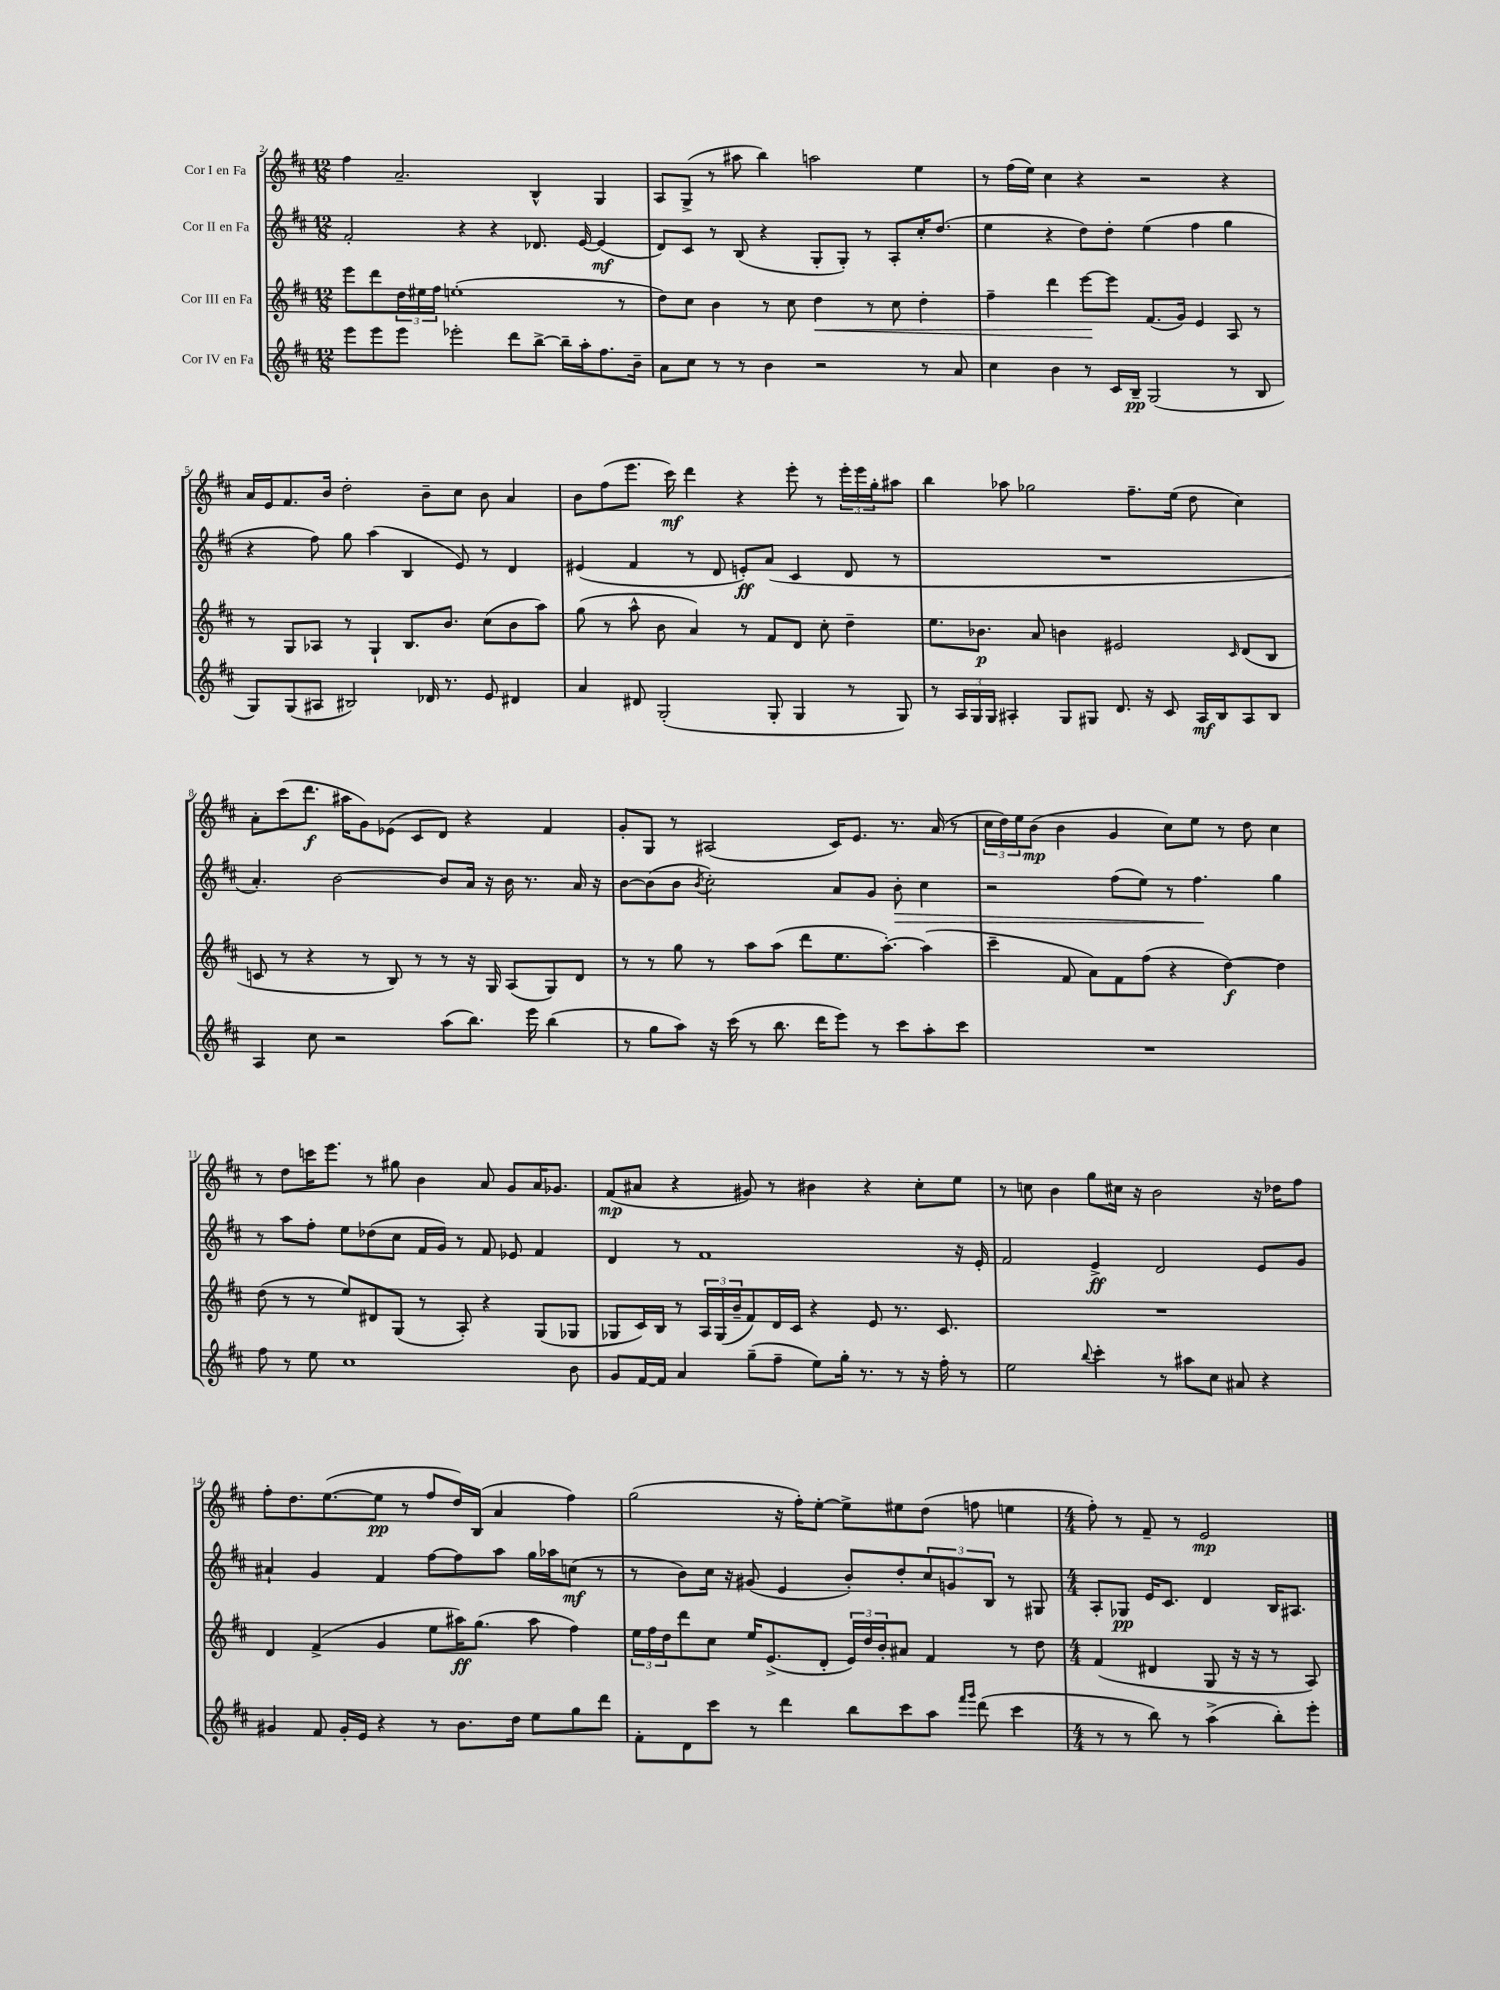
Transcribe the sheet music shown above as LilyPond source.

<<
\new StaffGroup <<
\new Staff = "s0" \with { instrumentName = "Cor I en Fa" } {
    \clef treble \key d \major \numericTimeSignature \time 12/8
    fis''4 a'2.-- b4-^ g4 |
    a8 g8->( r8 ais''8 b''4) a''2 e''4 |
    r8 fis''16( e''16) cis''4 r4 r2 r4 |
    a'16 e'16 fis'8. b'16 d''2-. b'8-- cis''8 b'8 a'4 |
    b'8 fis''8( e'''8. cis'''16\mf) d'''4 r4 e'''8-. r8 \tuplet 3/2 { e'''16-. e'''16 g''16-. } ais''8 |
    b''4 aes''8 ges''2 fis''8.-- e''16( d''8 cis''4) |
    a'8-. cis'''8( d'''8.\f ais''16 g'8) ees'8( cis'8 d'8) r4 fis'4 |
    g'8-. g8 r8 ais2( cis'16) e'8. r8. a'16( r8 |
    \tuplet 3/2 { cis''16 d''16) e''16 } b'8\mp( b'4 g'4 cis''8) e''8 r8 d''8 cis''4 |
    r8 d''8 c'''16 e'''8. r8 gis''8 b'4 a'8 g'8 a'16 ges'8. |
    fis'8\mp( ais'8 r4 gis'8) r8 bis'4 r4 cis''8-. e''8 |
    r8 c''8 b'4 g''8 cis''16 r16 b'2 r16 des''16 fis''8 |
    fis''8-. d''8. e''8.~( e''8\pp r8 fis''8 d''16) b16( a'4 fis''4) |
    g''2( r16 fis''16-.) e''8~-. e''8-> eis''8 d''8( f''8 e''4 |
    \numericTimeSignature \time 4/4 fis''8-.) r8 fis'8-- r8 e'2\mp \bar "|." |
}
\new Staff = "s1" \with { instrumentName = "Cor II en Fa" } {
    \clef treble \key d \major \numericTimeSignature \time 12/8
    fis'2-. r4 r4 des'8. e'16~ e'4\mf( |
    d'8) cis'8 r8 b8( r4 g8-. g8-.) r8 a8-. cis''16-. d''8.( |
    e''4 r4 d''8) d''8-. e''4( fis''4 g''4 |
    r4 fis''8) g''8 a''4( b4 e'8) r8 d'4 |
    eis'4( fis'4 r8 d'8 e'8-.\ff) a'8( cis'4 d'8 r8 |
    R1. |
    a'4.-.) b'2~ b'8 a'16 r16 b'16 r8. a'16 r16 |
    b'8~ b'8( b'8 \acciaccatura { b'8 } cis''2-.) a'8 g'8 b'8-.\> cis''4 |
    r2 fis''8( e''8) r8 fis''4.\! g''4 |
    r8 a''8 fis''8-. e''8 des''8( cis''8 fis'16 g'16) r8 fis'8 ees'8 fis'4 |
    d'4 r8 fis'1 r16 e'16-. |
    fis'2 e'4->\ff d'2 e'8 g'8 |
    ais'4-! g'4 fis'4 fis''8~ fis''8 a''8 g''16 aes''16 c''8\mf( r8 |
    r8 b'8) cis''16 r16 gis'8( e'4 b'8-.) d''8-. \tuplet 3/2 { cis''8 g'8 b8 } r8 gis8 |
    \numericTimeSignature \time 4/4 a8-. ges8\pp e'16 cis'8. d'4 b16 ais8. \bar "|." |
}
\new Staff = "s2" \with { instrumentName = "Cor III en Fa" } {
    \clef treble \key d \major \numericTimeSignature \time 12/8
    e'''8 d'''8 \tuplet 3/2 { d''16 eis''16 fis''16 } e''1-.( r8 |
    d''8) cis''8 b'4 r8 cis''8 d''4\< r8 cis''8 d''4-. |
    fis''4-- d'''4 e'''8~\! e'''8 fis'8.( g'16) e'4 a8 r8 |
    r8 g8 aes8 r8 g4-! b8. b'8. cis''8( b'8 a''8) |
    g''8( r8 a''8-^ b'8 a'4) r8 fis'8 d'8 cis''8-. d''4-- |
    e''8. bes'8.\p a'8 b'4 eis'2 \grace { cis'16 } d'8( b8 |
    c'8 r8 r4 r8 b8) r8 r8 r16 g16 a8( g8) d'8 |
    r8 r8 g''8 r8 a''8 a''8( d'''8 e''8. a''8.~-.) a''4( |
    cis'''4-- fis'8 a'8) fis'8 fis''8( r4 d''4~\f) d''4 |
    d''8( r8 r8 e''8) dis'8 g8( r8 a8-.) r4 g8( ges8 |
    ges8 cis'16) b16 r8 \tuplet 3/2 { a16 ges16( b'16-- } fis'8) d'16 cis'16 r4 e'8 r8. cis'8. |
    R1. |
    d'4 fis'4->( g'4 e''8 ais''16\ff) g''8.( ais''8 fis''4) |
    \tuplet 3/2 { e''16 fis''16 d''16 } d'''8 cis''8 e''16 e'8.->( d'8-. \tuplet 3/2 { e'16) d''16 b'16-. } ais'8 fis'4 r8 d''8 |
    \numericTimeSignature \time 4/4 fis'4( dis'4 g8 r16 r16 r8 a8) \bar "|." |
}
\new Staff = "s3" \with { instrumentName = "Cor IV en Fa" } {
    \clef treble \key d \major \numericTimeSignature \time 12/8
    e'''8 e'''8 e'''8 ees'''2-. d'''8 b''8~-> b''16-- a''16-. fis''8. b'16-- |
    a'8 cis''8 r8 r8 b'4 r2 r8 a'8 |
    cis''4 b'4 r8 cis'16 b16--\pp g2( r8 b8 |
    g8) g8( ais8 bis2) des'16 r8. e'8 dis'4 |
    a'4 dis'8 g2-.( g8-. g4 r8 g8) |
    r8 \tuplet 3/2 { a16 g16 g16 } ais4-. g8 gis8 d'8. r16 cis'8 ais16\mf b16 ais8 b8 |
    a4 cis''8 r2 a''8( b''8.) e'''16 b''4( |
    r8 g''8 a''8) r16 cis'''16( r8 b''8. d'''16 e'''8) r8 cis'''8 a''8-. cis'''8 |
    R1. |
    fis''8 r8 e''8 cis''1 b'8 |
    g'8 fis'16~ fis'16 a'4 g''8--( fis''8-- e''8) g''16-. r8. r8 r16 fis''16-. r8 |
    e''2 \appoggiatura { b''8 } cis'''4-. r8 ais''8 cis''8 ais'8 r4 |
    gis'4 fis'8 gis'16-. e'16 r4 r8 b'8. d''16 e''8 g''8 d'''8 |
    fis'8-. d'8 cis'''8 r8 d'''4 b''8 cis'''8 a''8 \grace { fis'''16 g'''16 } d'''8( cis'''4 |
    \numericTimeSignature \time 4/4 r8 r8 b''8) r8 a''4->( b''8-.) e'''8-. \bar "|." |
}
>>
>>
\layout { \context { \Score currentBarNumber = #2 } }
